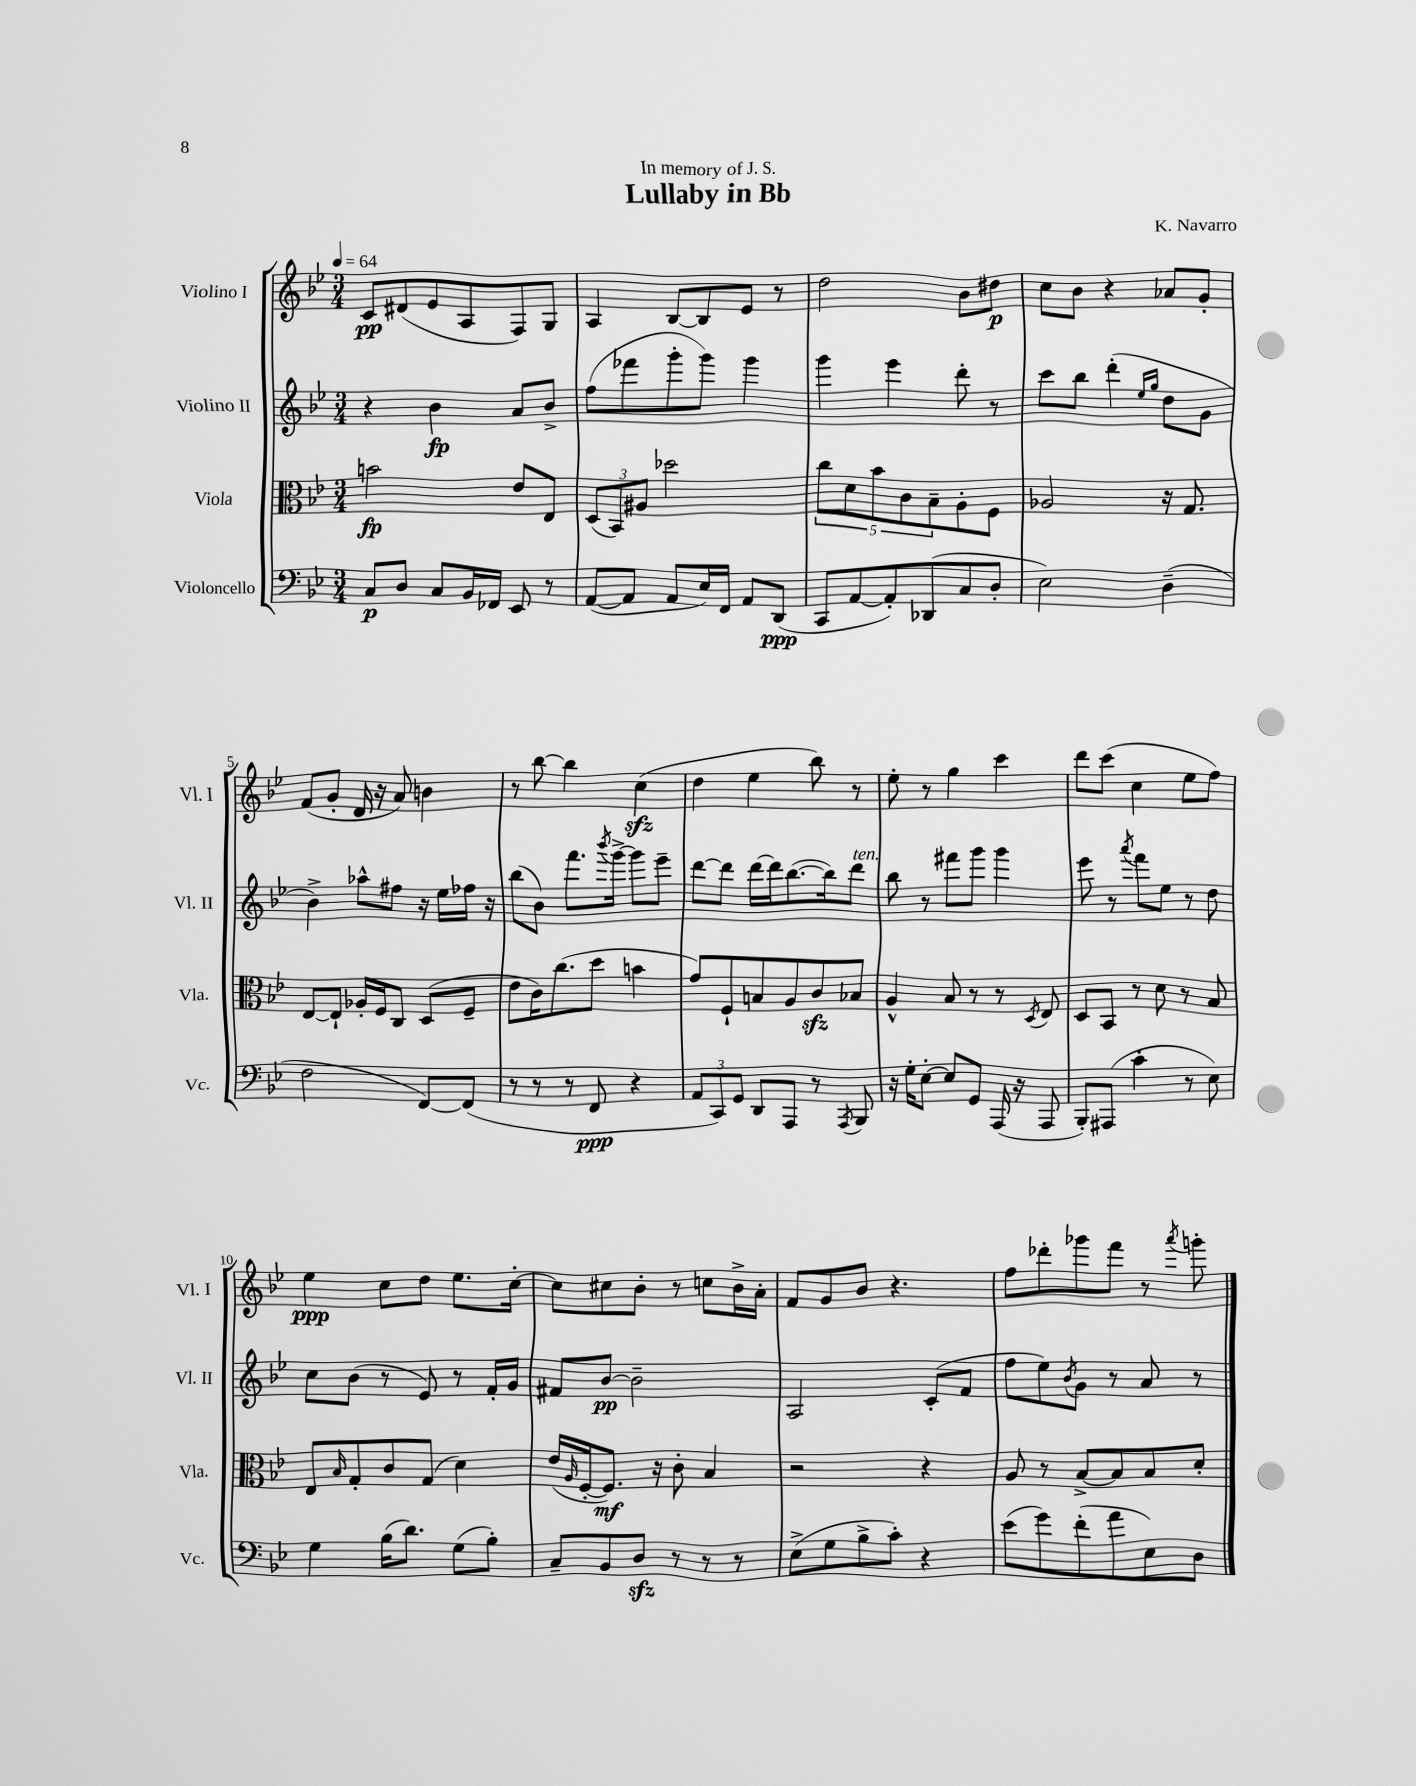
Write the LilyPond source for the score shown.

\header { title = "Lullaby in Bb" composer = "K. Navarro" dedication = "In memory of J. S." }
<<
\new StaffGroup <<
\new Staff = "s0" \with { instrumentName = "Violino I" shortInstrumentName = "Vl. I" } {
    \clef treble \key bes \major \numericTimeSignature \time 3/4 \tempo 4 = 64
    c'8\pp dis'8( ees'8 a8 f8) g8 |
    a4 bes8~ bes8 ees'8 r8 |
    d''2 bes'8 dis''8\p |
    c''8 bes'8 r4 aes'8 g'8-. |
    f'8( g'8-. d'16 r16 a'8) b'4 |
    r8 bes''8~ bes''4 c''4\sfz( |
    d''4 ees''4 bes''8) r8 |
    ees''8-. r8 g''4 c'''4 |
    d'''8 c'''8( c''4 ees''8 f''8) |
    ees''4\ppp c''8 d''8 ees''8. c''16~-. |
    c''8 cis''8 bes'8-. r8 c''8 bes'16-> a'16-. |
    f'8 g'8 bes'8 r4. |
    f''8 des'''8-. ges'''8 f'''8 r8 \acciaccatura { a'''8 } g'''8-. \bar "|." |
}
\new Staff = "s1" \with { instrumentName = "Violino II" shortInstrumentName = "Vl. II" } {
    \clef treble \key bes \major \numericTimeSignature \time 3/4
    r4 bes'4\fp a'8 bes'8-> |
    f''8( fes'''8 g'''8-. g'''8) g'''4 |
    g'''4 ees'''4 d'''8-. r8 |
    c'''8 bes''8 d'''4-.( \grace { ees''16 g''16 } d''8 g'8 |
    bes'4->) aes''8-^ fis''8 r16 ees''16 fes''16 r16 |
    bes''8( bes'8) f'''8. \acciaccatura { bes'''8 } g'''16~-> g'''8 ees'''8-- |
    d'''8~ d'''8 d'''16~ d'''16 bes''8.~( bes''16) d'''8^\markup { \italic "ten." } |
    bes''8 r8 fis'''8 g'''8 g'''4 |
    ees'''8 r8 \acciaccatura { a'''8 } f'''8 ees''8 r8 d''8 |
    c''8 bes'8( r8 ees'8) r8 f'16-. g'16 |
    fis'8 bes'8~\pp bes'2-- |
    a2 c'8-.( f'8 |
    f''8 ees''8) \acciaccatura { bes'8 } g'8 r8 a'8 r8 \bar "|." |
}
\new Staff = "s2" \with { instrumentName = "Viola" shortInstrumentName = "Vla." } {
    \clef alto \key bes \major \numericTimeSignature \time 3/4
    b'2\fp ees'8 ees8 |
    \tuplet 3/2 { d8( bes,8) ais8 } des''2 |
    \tuplet 5/4 { c''8 d'8 bes'8 c'8 bes8-- } a8-. f8 |
    aes2 r16 g8. |
    ees8~ ees8-! aes16-. f16 c8 d8( f8-- |
    ees'8 c'16) c''8.( d''8 b'4 |
    g'8) f8-! b8 a8 c'8\sfz bes8 |
    a4-^ bes8 r8 r8 \acciaccatura { d8 } ees8 |
    d8 bes,8 r8 d'8 r8 bes8 |
    ees8 \grace { bes16 } g8-. c'8 g8( d'4) |
    ees'16( \grace { a16 } f16~-. f8.\mf) r16 c'8-. bes4 |
    r2 r4 |
    a8 r8 bes8~-> bes8 bes8 d'8-. \bar "|." |
}
\new Staff = "s3" \with { instrumentName = "Violoncello" shortInstrumentName = "Vc." } {
    \clef bass \key bes \major \numericTimeSignature \time 3/4
    c8\p d8 c8 bes,16 fes,16 ees,8 r8 |
    a,8~( a,8 a,8 ees16) f,16 a,8 d,8\ppp( |
    c,8 a,8~ a,8-.) des,8( c8 d8-. |
    ees2) d4--( |
    f2 f,8~) f,8( |
    r8 r8 r8 f,8\ppp r4 |
    \tuplet 3/2 { a,8 c,8) g,8 } d,8 a,,8 r8 \acciaccatura { a,,8 } bes,,8 |
    r16 g16-. ees8~-. ees8 g,8 a,,16( r16 a,,8 |
    bes,,8-.) ais,,8( c'4-. r8 ees8) |
    g4 bes16( d'8.) g8( bes8-.) |
    c8-- bes,8 d8\sfz r8 r8 r8 |
    ees8->( g8 bes8-> c'8-.) r4 |
    ees'8( g'8) f'8-.( a'8 ees8) d8 \bar "|." |
}
>>
>>
